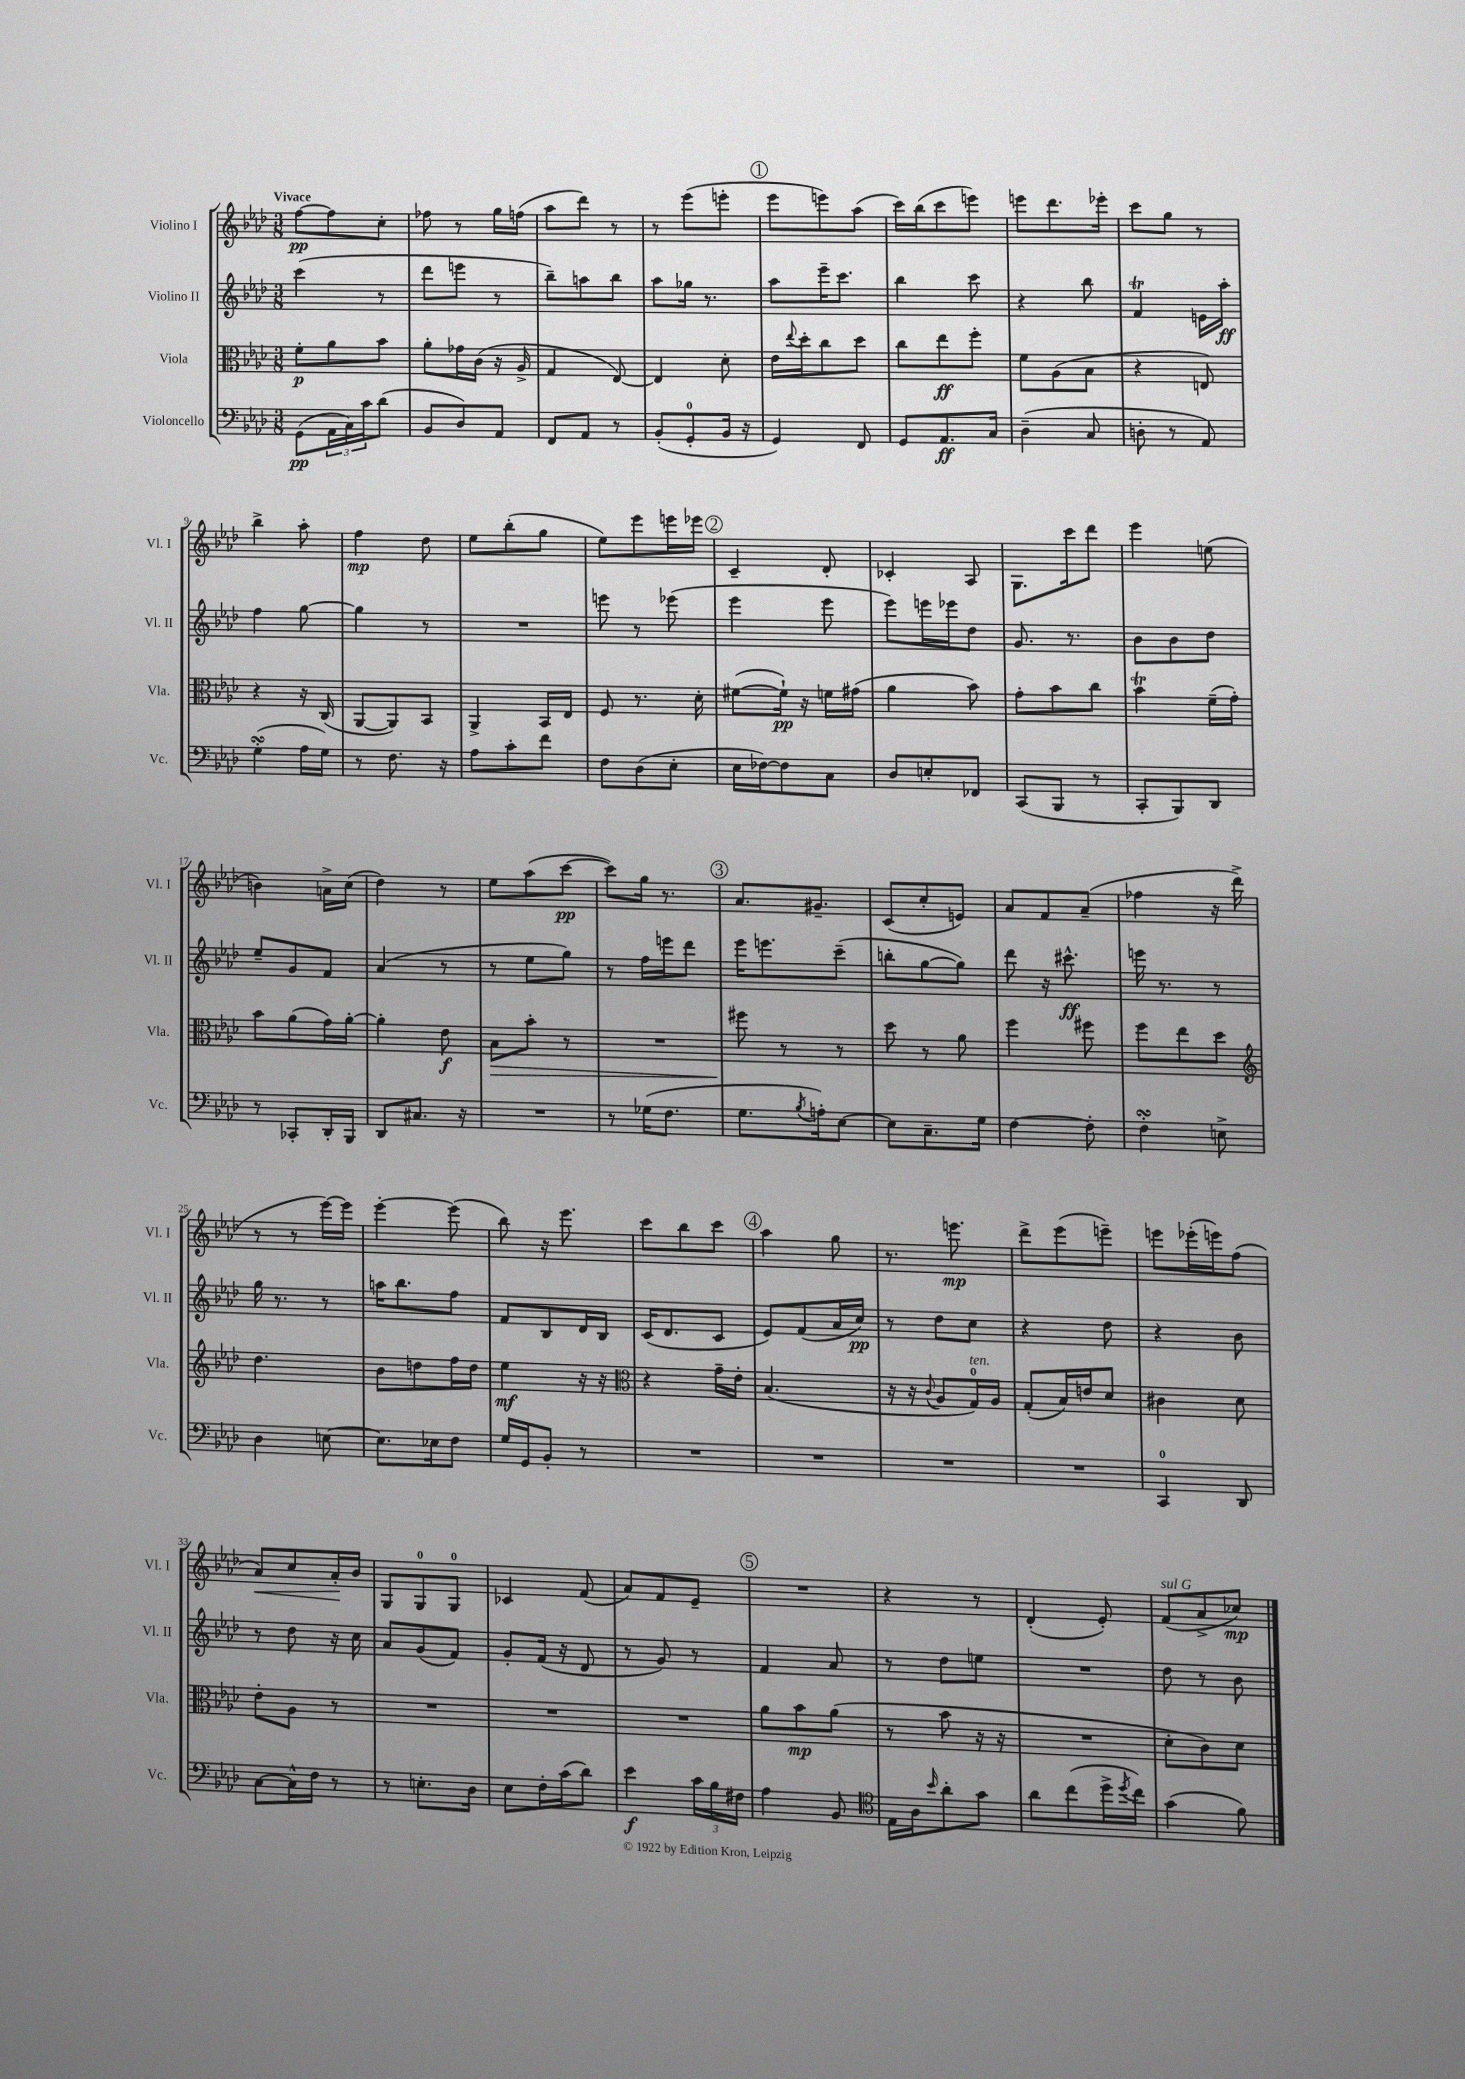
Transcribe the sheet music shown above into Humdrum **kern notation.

**kern	**dynam	**kern	**dynam	**kern	**dynam	**kern	**dynam
*part4	*part4	*part3	*part3	*part2	*part2	*part1	*part1
*staff4	*staff4	*staff3	*staff3	*staff2	*staff2	*staff1	*staff1
*I"Violoncello	*	*I"Viola	*	*I"Violino II	*	*I"Violino I	*
*I'Vc.	*	*I'Vla.	*	*I'Vl. II	*	*I'Vl. I	*
*clefF4	*	*clefC3	*	*clefG2	*	*clefG2	*
*k[b-e-a-d-]	*	*k[b-e-a-d-]	*	*k[b-e-a-d-]	*	*k[b-e-a-d-]	*
*M3/8	*	*M3/8	*	*M3/8	*	*M3/8	*
=1	=1	=1	=1	=1	=1	=1	=1
!	!	!	!	!	!	!LO:TX:a:B:t=Vivace	!
(8GG\L	pp	8f'\L	p	(4ccc\	.	[8ff\L	pp
24AA-\L	.	8a-\	.	.	.	8ff\]	.
24C\)	.	.	.	.	.	.	.
24c\J	.	.	.	.	.	.	.
(8d-\J	.	8b-\J	.	8r	.	8cc'\J	.
=2	=2	=2	=2	=2	=2	=2	=2
8BB-/L	.	8a-'\L	.	8ddd-\L	.	8ff-X\	.
8D-/)	.	16g-X\L	.	8eeen\J	.	8r	.
.	.	(16c\JJ	.	.	.	.	.
8AA-/J	.	16r	.	8r	.	16gg\LL	.
.	.	16A-^/	.	.	.	(16ffn\JJ	.
=3	=3	=3	=3	=3	=3	=3	=3
8FF/L	.	4G/	.	8bb-~\L)	.	8aa-\L	.
8AA-/J	.	.	.	8aan\	.	8ddd-\J)	.
8r	.	[8E-/)	.	8bb-\J	.	8r	.
=4	=4	=4	=4	=4	=4	=4	=4
(8BB-'/L	.	4E-/]	.	8aa-\L	.	8r	.
8GG'/	.	.	.	16gg-X\Jk	.	(8eee-\L	.
.	.	.	.	8.r	.	.	.
16BB-/Jk	.	8d-'\	.	.	.	8eeen'\J	.
16r	.	.	.	.	.	.	.
!!LO:REH:place=s1:t=1
=5	=5	=5	=5	=5	=5	=5	=5
4GG/)	.	16e-\LL	.	8aa-\L	.	8eee-\L	.
.	.	8qqee-/	.	.	.	.	.
.	.	16dd-'\J	.	.	.	.	.
.	.	8cc\	.	16eee-~\K	.	8eeen\)	.
.	.	.	.	8.ccc\J	.	.	.
8FF/	.	8dd-\J	.	.	.	(8aa-\J	.
=6	=6	=6	=6	=6	=6	=6	=6
8GG/L	.	8cc\L	.	4bb-\	.	16ccc\LL)	.
.	.	.	.	.	.	(16bb-\J	.
8.AA-/	ff	8ee-\	ff	.	.	8ccc\	.
.	.	8ff'\J	.	8ccc\	.	8eeen\J)	.
16C/Jk	.	.	.	.	.	.	.
=7	=7	=7	=7	=7	=7	=7	=7
(4D-~\	.	8f\L	.	4r	.	8eeen\L	.
.	.	(8A-\	.	.	.	8.ddd-\	.
8C/	.	8B-\J	.	8bb-\	.	.	.
.	.	.	.	.	.	16eee-X'\Jk	.
=8	=8	=8	=8	=8	=8	=8	=8
8Dn'\	.	4r	.	4fT/	.	8ccc\L	.
8r	.	.	.	.	.	8gg\J	.
8AA-/)	.	8En/)	.	16en\LL	.	8r	.
.	.	.	.	16aa-'\JJ	ff	.	.
!!LO:LB:g=z
=9	=9	=9	=9	=9	=9	=9	=9
(4GsSsS'\	.	4r	.	4ff\	.	4bb-^\	.
16A-\LL	.	16r	.	[8gg\	.	8aa-'\	.
16G\JJ)	.	(16C/	.	.	.	.	.
=10	=10	=10	=10	=10	=10	=10	=10
8r	.	[8AA-/L	.	4gg\]	.	4ff\	mp
8.F\	.	8AA-/])	.	.	.	.	.
.	.	8BB-/J	.	8r	.	8dd-\	.
16r	.	.	.	.	.	.	.
=11	=11	=11	=11	=11	=11	=11	=11
8A-\L	.	4AA-^/	.	4.r	.	8ee-\L	.
8c'\	.	.	.	.	.	(8bb-'\	.
8f\J	.	16BB-/LL	.	.	.	8gg\J	.
.	.	16E-/JJ	.	.	.	.	.
=12	=12	=12	=12	=12	=12	=12	=12
8F\L	.	8F/	.	8eeen\	.	8ee-\L)	.
(8D-\	.	8.r	.	8r	.	8eee-\	.
8E-'\J	.	.	.	(8eee-X\	.	16eeen\L	.
.	.	16d-'\	.	.	.	16eee-X\JJ	.
!!LO:REH:place=s1:t=2
=13	=13	=13	=13	=13	=13	=13	=13
16E-\LL	.	([8f#X\L	.	4eee-\	.	4c~/	.
[16F-X\J)	.	.	.	.	.	.	.
8F-\]	.	16f#`\Jk])	pp	.	.	.	.
.	.	16r	.	.	.	.	.
8C\J	.	16fn\LL	.	8eee-\	.	8d-'/	.
.	.	(16g#X\JJ	.	.	.	.	.
=14	=14	=14	=14	=14	=14	=14	=14
8D-/L	.	4a-\	.	8eee-\L)	.	4c-X'/	.
8En'/	.	.	.	16eeen\L	.	.	.
.	.	.	.	16eee-X\J	.	.	.
8FF-X/J	.	8b-\)	.	8dd-\J	.	8A-/	.
=15	=15	=15	=15	=15	=15	=15	=15
(8CC/L	.	8g'\L	.	8.g/	.	8.G\L	.
8BBB-/J	.	8b-\	.	.	.	.	.
.	.	.	.	8.r	.	16ccc\k	.
8r	.	8cc\J	.	.	.	8ddd-\J	.
=16	=16	=16	=16	=16	=16	=16	=16
8CC'/L	.	4b-T\	.	8b-\L	.	4eee-\	.
8BBB-/)	.	.	.	8b-\	.	.	.
8DD-/J	.	(16f~\LL	.	8dd-\J	.	(8een\	.
.	.	16g'\JJ)	.	.	.	.	.
!!LO:LB:g=z
=17	=17	=17	=17	=17	=17	=17	=17
8r	.	8b-\L	.	8ee-~/L	.	4bn\)	.
8CC-X'/L	.	(8a-\	.	8g/	.	.	.
16DD-'/L	.	16g\L)	.	8f/J	.	16an^\LL	.
16BBB-/JJ	.	[16a-'\JJ	.	.	.	(16cc\JJ	.
=18	=18	=18	=18	=18	=18	=18	=18
8DD-/L	.	4a-'\]	.	(4a-/	.	4dd-\)	.
8.C#X/J	.	.	.	.	.	.	.
.	.	8e-\	f	8r	.	8r	.
16r	.	.	.	.	.	.	.
=19	=19	=19	=19	=19	=19	=19	=19
!	!	!	!LO:HP:b	!	!	!	!
4.r	.	8B-\L	>	8r	.	8ee-\L	.
.	.	8b-'\J	.	8ee-\L	.	(8aa-\	.
.	.	8r	.	8gg\J)	.	[8ccc\J	pp
=20	=20	=20	=20	=20	=20	=20	=20
8r	.	4.r	.	8r	.	8ccc\L])	.
(16G-X\KL	.	.	.	16ff\LL	.	16gg\Jk	.
8.F\J	.	.	.	16eeen\J	.	8.r	.
.	.	.	.	8ddd-\J	.	.	.
!!LO:REH:place=s1:t=3
=21	=21	=21	=21	=21	=21	=21	=21
8.G\L	.	8ff#X\	.	16eee-\KL	.	8.a-/L	.
.	.	.	.	8.eeen\	.	.	.
.	.	8r	]	.	.	.	.
8qB-/	.	.	.	.	.	.	.
16An'\k)	.	.	.	.	.	8.g#X~/J	.
[8E-\J	.	8r	.	(8ccc~\J	.	.	.
=22	=22	=22	=22	=22	=22	=22	=22
8E-\L]	.	8dd-\	.	8bbn'\L	.	(8c/L	.
8.C~\	.	8r	.	[8gg\	.	8cc'/	.
.	.	8a-\	.	8gg\J])	.	8en/J)	.
16G\Jk	.	.	.	.	.	.	.
=23	=23	=23	=23	=23	=23	=23	=23
[4F\	.	4ff\	.	8ddd-\	.	8a-/L	.
.	.	.	.	16r	.	8f/	.
.	.	.	.	8.ccc#X^^\	ff	.	.
8F'\]	.	8ff#X\	.	.	.	(8a-~/J	.
=24	=24	=24	=24	=24	=24	=24	=24
4FsSSS'\	.	8ff\L	.	16eeen\	.	4ff-X\	.
.	.	.	.	8.r	.	.	.
.	.	8ee-\	.	.	.	.	.
8En^\	.	8dd-\J	.	8r	.	16r	.
.	.	.	.	.	.	16ddd-^\	.
!!LO:LB:g=z
=25	=25	=25	=25	=25	=25	=25	=25
*	*	*clefG2	*	*	*	*	*
4D-\	.	4.dd-\	.	16gg\	.	8r	.
.	.	.	.	8.r	.	.	.
.	.	.	.	.	.	8r	.
[8En\	.	.	.	8r	.	[16eee-\LL)	.
.	.	.	.	.	.	16eee-\JJ]	.
=26	=26	=26	=26	=26	=26	=26	=26
8.E\L]	.	8b-\L	.	16aan\KL	.	[4eee-'\	.
.	.	.	.	8.bb-\	.	.	.
.	.	8ddn\	.	.	.	.	.
16E-X\k	.	.	.	.	.	.	.
8F\J	.	16ff\L	.	8ff\J	.	(8eee-\]	.
.	.	16dd\JJ	.	.	.	.	.
=27	=27	=27	=27	=27	=27	=27	=27
16G/LL	.	4ee-\	mf	8f/L	.	8bb-\)	.
16GG/J	.	.	.	.	.	.	.
8BB-'/J	.	.	.	8B-/	.	16r	.
.	.	.	.	.	.	8.eee-\	.
8r	.	16r	.	16d-/L	.	.	.
.	.	16r	.	16B-/JJ	.	.	.
=28	=28	=28	=28	=28	=28	=28	=28
*	*	*clefC3	*	*	*	*	*
4.r	.	4r	.	(16c/KL	.	8ccc\L	.
.	.	.	.	8.d-/	.	.	.
.	.	.	.	.	.	8bb-\	.
.	.	16g~\LL	.	8c/J	.	8ccc\J	.
.	.	16e-'\JJ	.	.	.	.	.
!!LO:REH:place=s1:t=4
=29	=29	=29	=29	=29	=29	=29	=29
4.r	.	(4.B-/	.	8e-/L)	.	4aa-\	.
.	.	.	.	(8f/	.	.	.
.	.	.	.	16a-/L	.	8gg\	.
.	.	.	.	16cc/JJ)	pp	.	.
=30	=30	=30	=30	=30	=30	=30	=30
4.r	.	16r	.	8r	.	8.r	.
.	.	16r	.	.	.	.	.
.	.	8qqc/	.	.	.	.	.
.	.	8A-/L	.	8dd-\L	.	.	.
.	.	.	.	.	.	8.eeen\	mp
!	!	!LO:TX:a:i:t=ten.	!	!	!	!	!
.	.	16G/L)	.	8cc\J	.	.	.
.	.	16A-/JJ	.	.	.	.	.
=31	=31	=31	=31	=31	=31	=31	=31
4.r	.	(8G'/L	.	4r	.	8ddd-^\L	.
.	.	16B-/L)	.	.	.	(8eee-\	.
.	.	16en/J	.	.	.	.	.
.	.	8d-/J	.	8dd-\	.	8eeen~\J)	.
=32	=32	=32	=32	=32	=32	=32	=32
4CC/	.	4c#X\	.	4r	.	8eeen\L	.
.	.	.	.	.	.	(16eee-X'\L	.
.	.	.	.	.	.	16eeen\J)	.
8DD-/	.	8d-\	.	8b-\	.	(8ff\J	.
!!LO:LB:g=z
=33	=33	=33	=33	=33	=33	=33	=33
!	!	!	!	!	!	!	!LO:HP:b
[8C\L	.	8e-'\L	.	8r	.	8a-/L)	<
16C^^\L]	.	8A-\J	.	8dd-\	.	8cc/	.
16F\JJ	.	.	.	.	.	.	.
8r	.	8r	.	16r	.	16a-'/L	.
.	.	.	.	16cc\	.	16b-/JJ	[
=34	=34	=34	=34	=34	=34	=34	=34
8r	.	4.r	.	8a-/L	.	8G/L	.
8.En'\L	.	.	.	(8g/	.	8G/	.
.	.	.	.	8f/J)	.	8G/J	.
16D-\Jk	.	.	.	.	.	.	.
=35	=35	=35	=35	=35	=35	=35	=35
8E-\L	.	4.r	.	8g'/L	.	4c-X/	.
16F'\L	.	.	.	(16f/Jk	.	.	.
(16c\J	.	.	.	16r	.	.	.
8d-\J)	.	.	.	8d-/	.	(8f/	.
=36	=36	=36	=36	=36	=36	=36	=36
4e-\	f	4.r	.	8r	.	8a-/L)	.
.	.	.	.	8g/)	.	8f/	.
24c\LL	.	.	.	8r	.	8e-~/J	.
24B-\	.	.	.	.	.	.	.
24F#X\JJ	.	.	.	.	.	.	.
!!LO:REH:place=s1:t=5
=37	=37	=37	=37	=37	=37	=37	=37
4A-\	.	8a-\L	.	4f/	.	4.r	.
.	.	8b-\	mp	.	.	.	.
8BB-/	.	(8a-\J	.	8a-/	.	.	.
=38	=38	=38	=38	=38	=38	=38	=38
*clefC4	*	*	*	*	*	*	*
16E-\LL	.	8r	.	8r	.	4r	.
16A-\J	.	.	.	.	.	.	.
16qqb-/	.	.	.	.	.	.	.
8a-'\	.	8b-\	.	8dd-\L	.	.	.
8g\J	.	16r	.	8een\J	.	8r	.
.	.	16r	.	.	.	.	.
=39	=39	=39	=39	=39	=39	=39	=39
8a-\L	.	4.r	.	4.r	.	(4d-'/	.
(8cc\	.	.	.	.	.	.	.
16dd-^\L	.	.	.	.	.	8e-'/)	.
8qdd-/	.	.	.	.	.	.	.
16cc\JJ)	.	.	.	.	.	.	.
=40	=40	=40	=40	=40	=40	=40	=40
!	!	!	!	!	!	!LO:TX:a:i:t=sul G	!
(4g\	.	8d-'\L	.	8dd-\	.	(8f/L	.
.	.	8c\)	.	8r	.	8a-^/	.
8f\)	.	8d-\J	.	8b-\	.	8cc-X/J)	mp
==	==	==	==	==	==	==	==
*-	*-	*-	*-	*-	*-	*-	*-
